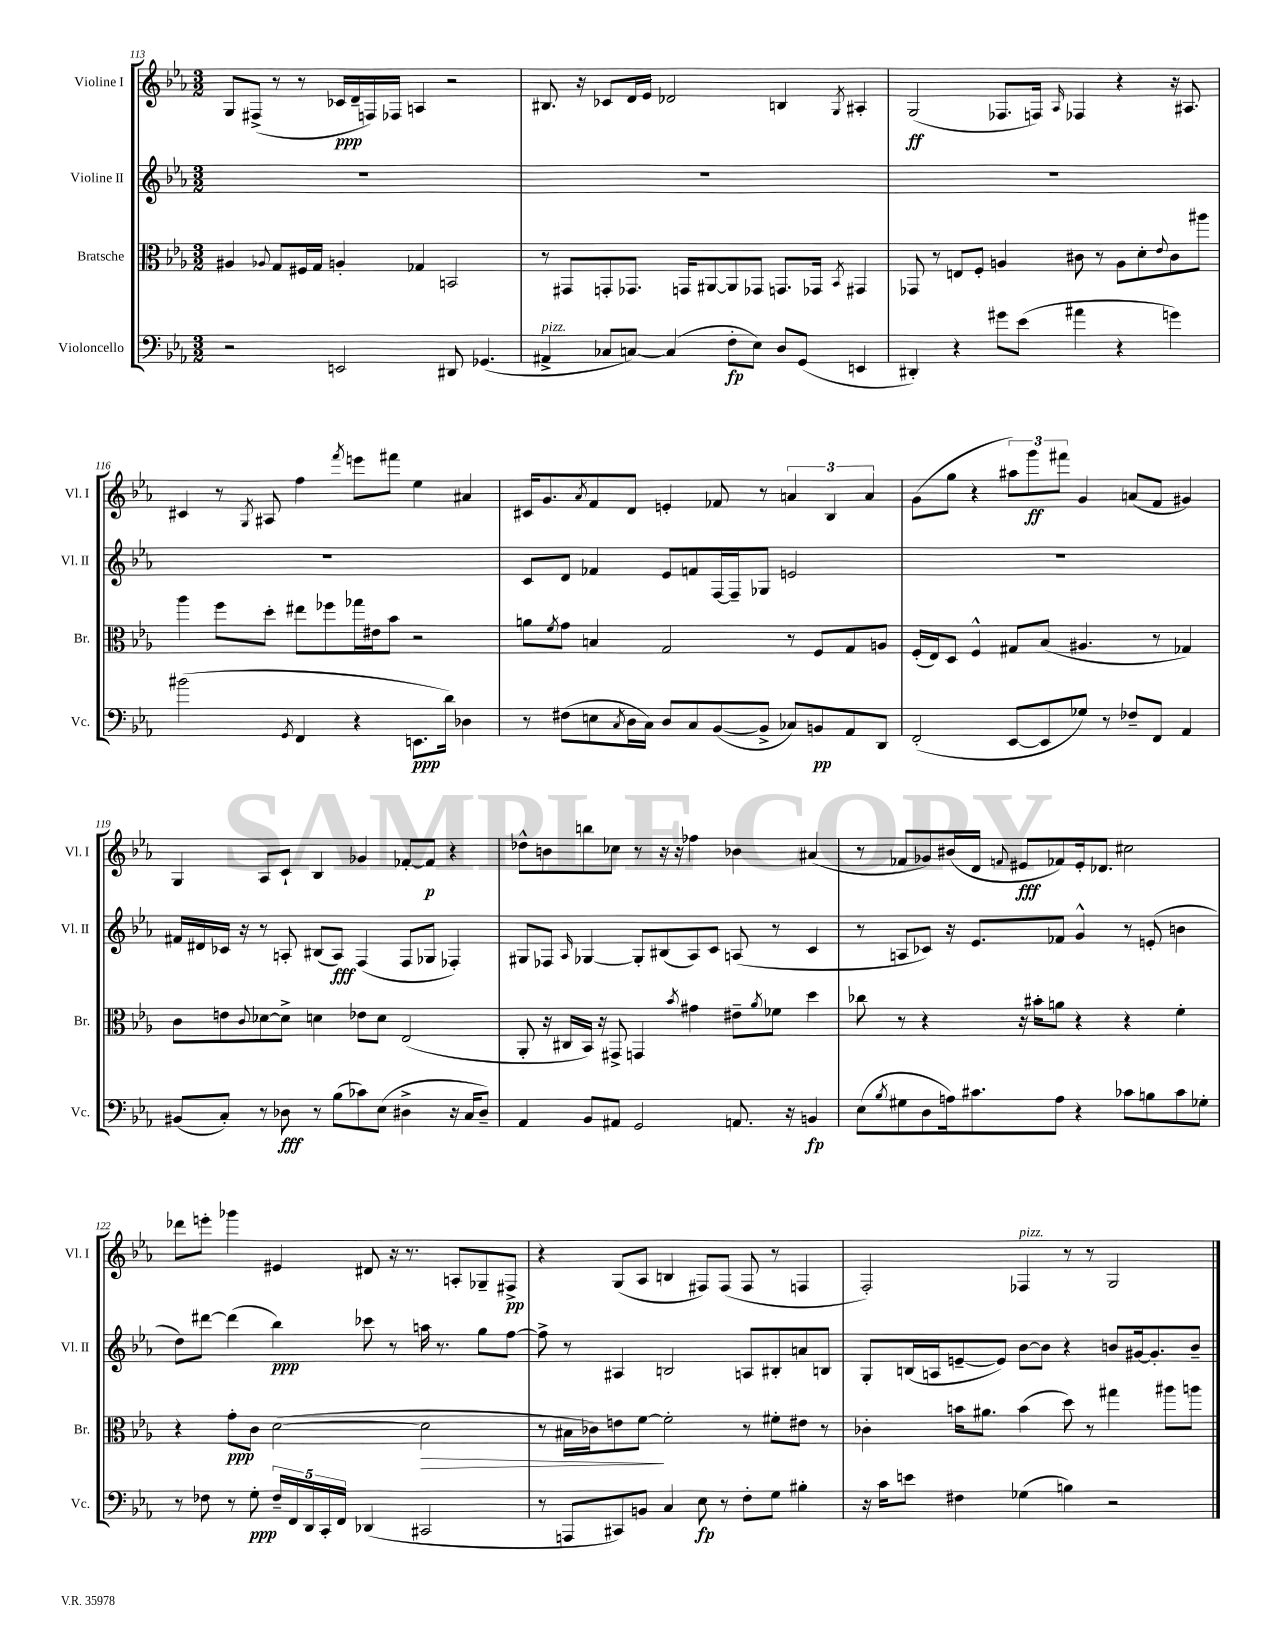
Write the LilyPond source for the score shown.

<<
\new StaffGroup <<
\new Staff = "s0" \with { instrumentName = "Violine I" shortInstrumentName = "Vl. I" } {
    \clef treble \key ees \major \numericTimeSignature \time 3/2
    g8 fis8->( r8 r8 ces'16\ppp d'16-- f16) fes16 a4 r2 |
    bis8. r16 ces'8 d'16 ees'16 des'2 b4 \acciaccatura { g8 } ais4-. |
    g2\ff( fes8. f16) \grace { aes16 } fes4 r4 r16 ais8. |
    cis'4 r8 \acciaccatura { g8 } ais8 f''4 \acciaccatura { f'''8 } e'''8 fis'''8 ees''4 ais'4 |
    cis'16 g'8. \acciaccatura { aes'8 } f'8 d'8 e'4-. fes'8 r8 \tuplet 3/2 { a'4 bes4 a'4 } |
    g'8( g''8 r4 \tuplet 3/2 { ais''8) g'''8\ff fis'''8 } g'4 a'8( f'8 gis'4) |
    g4 aes8 c'8-! bes4 ges'4 fes'8~-. fes'8\p r4 |
    des''8-^ b'8 b''8 ces''8 r8 r16 r16 fes''4 bes'4 ais'4( |
    r8 fes'8 ges'8) bis'16( d'16 \appoggiatura { f'8 } eis'8\fff fes'8) eis'16-. des'8. cis''2 |
    des'''8 e'''8-. ges'''4 eis'4 dis'8 r16 r8. a8-. ges8-- fis8->\pp |
    r4 g8( aes8 b4 fis8) fis8( fis8 r8 f4 |
    f2-.) fes4^\markup { \italic "pizz." } r8 r8 g2 \bar "|." |
}
\new Staff = "s1" \with { instrumentName = "Violine II" shortInstrumentName = "Vl. II" } {
    \clef treble \key ees \major \numericTimeSignature \time 3/2
    R1. |
    R1. |
    R1. |
    R1. |
    c'8 d'8 fes'4 ees'8 f'8 f16~ f16-- ges8 e'2 |
    R1. |
    fis'16 dis'16 ces'16 r16 r8 a8-. bis8( a8\fff) f4( f8 ges8 fes4-.) |
    gis8 fes8 \grace { aes16 } ges4~ ges8-. bis8( aes8) c'8 a8( r8 c'4 |
    r8 a8 ces'8) r16 ees'8. fes'8 g'4-^ r8 e'8-.( b'4 |
    d''8) dis'''8~ dis'''4( bes''4\ppp) ces'''8 r8 a''16 r8. g''8 f''8~ |
    f''8-> r8 ais4 b2 a8 bis8-. a'8 b8 |
    g8-. b16( a16 e'8~-- e'8) bes'8~ bes'8 r4 b'8 gis'16~ gis'8.-. b'8-- \bar "|." |
}
\new Staff = "s2" \with { instrumentName = "Bratsche" shortInstrumentName = "Br." } {
    \clef alto \key ees \major \numericTimeSignature \time 3/2
    ais4 \appoggiatura { aes8 } g8 fis16 g16 a4-. ges4 b,2 |
    r8 gis,8 g,8-. ges,8. g,16 ais,8~ ais,8 ges,8 g,8. ges,16 \acciaccatura { bes,8 } gis,4 |
    ges,8 r8 e8 f8-. a4 cis'8 r8 a8 d'8-. \appoggiatura { ees'8 } cis'8 ais''8 |
    aes''4 f''8 d''8-. eis''8 fes''8 ges''16 eis'16 bes'8 r2 |
    a'8 \acciaccatura { f'8 } g'8 b4 g2 r8 f8 g8 a8 |
    f16-.( ees16) d8 f4-^ gis8 bes8( ais4. r8 ges4) |
    c'8 e'8 \appoggiatura { c'8 } des'8~ des'8-> d'4 ees'8 d'8 ees2( |
    aes,8-. r16 cis16 bes,16) r16 gis,8-> g,4 \acciaccatura { bes'8 } gis'4 eis'8-- \acciaccatura { aes'8 } fes'8 d''4 |
    ces''8 r8 r4 r16 bis'16-. a'8 r4 r4 f'4-. |
    r4 g'8-.\ppp c'8 d'2~( d'2\> |
    r8 bis16 ces'16) e'8 f'8~\! f'2-. r8 fis'8-. eis'8 r8 |
    ces'4-. b'16 ais'8. b'4( d''8) r8 gis''4 ais''8 a''8 \bar "|." |
}
\new Staff = "s3" \with { instrumentName = "Violoncello" shortInstrumentName = "Vc." } {
    \clef bass \key ees \major \numericTimeSignature \time 3/2
    r2 e,2 dis,8 ges,4.( |
    ais,4->^\markup { \italic "pizz." } ces8 c8~) c4( f8-.\fp ees8) d8 g,8( e,4 |
    dis,4-.) r4 gis'8 ees'8( ais'4 r4 g'4) |
    bis'2( \acciaccatura { g,8 } f,4 r4 e,8.\ppp d'16) des4 |
    r8 fis8( e8 \acciaccatura { c8 } d16 c16) d8 c8 bes,8~( bes,8-> ces8) b,8\pp aes,8 d,8 |
    f,2-.( ees,8~ ees,8 ges8) r8 fes8-- f,8 aes,4 |
    bis,8( c8-.) r8 des8\fff r8 bes8( ces'8) ees8( dis4-> r16 c16 dis8--) |
    aes,4 bes,8 ais,8 g,2 a,8. r16 b,4\fp |
    ees8( \acciaccatura { bes8 } gis8 d8 a16) cis'8. a8 r4 ces'8 b8 ces'8 ges8-. |
    r8 fes8 r8 g8-.\ppp \tuplet 5/4 { fes16-- f,16 d,16 c,16-. f,16 } des,4( cis,2 |
    r8 a,,8 cis,8) b,8 c4 ees8\fp r8 f8-. g8 bis4-. |
    r16 c'16 e'8 fis4 ges4( b4) r2 \bar "|." |
}
>>
>>
\layout { \context { \Score currentBarNumber = #113 } }
